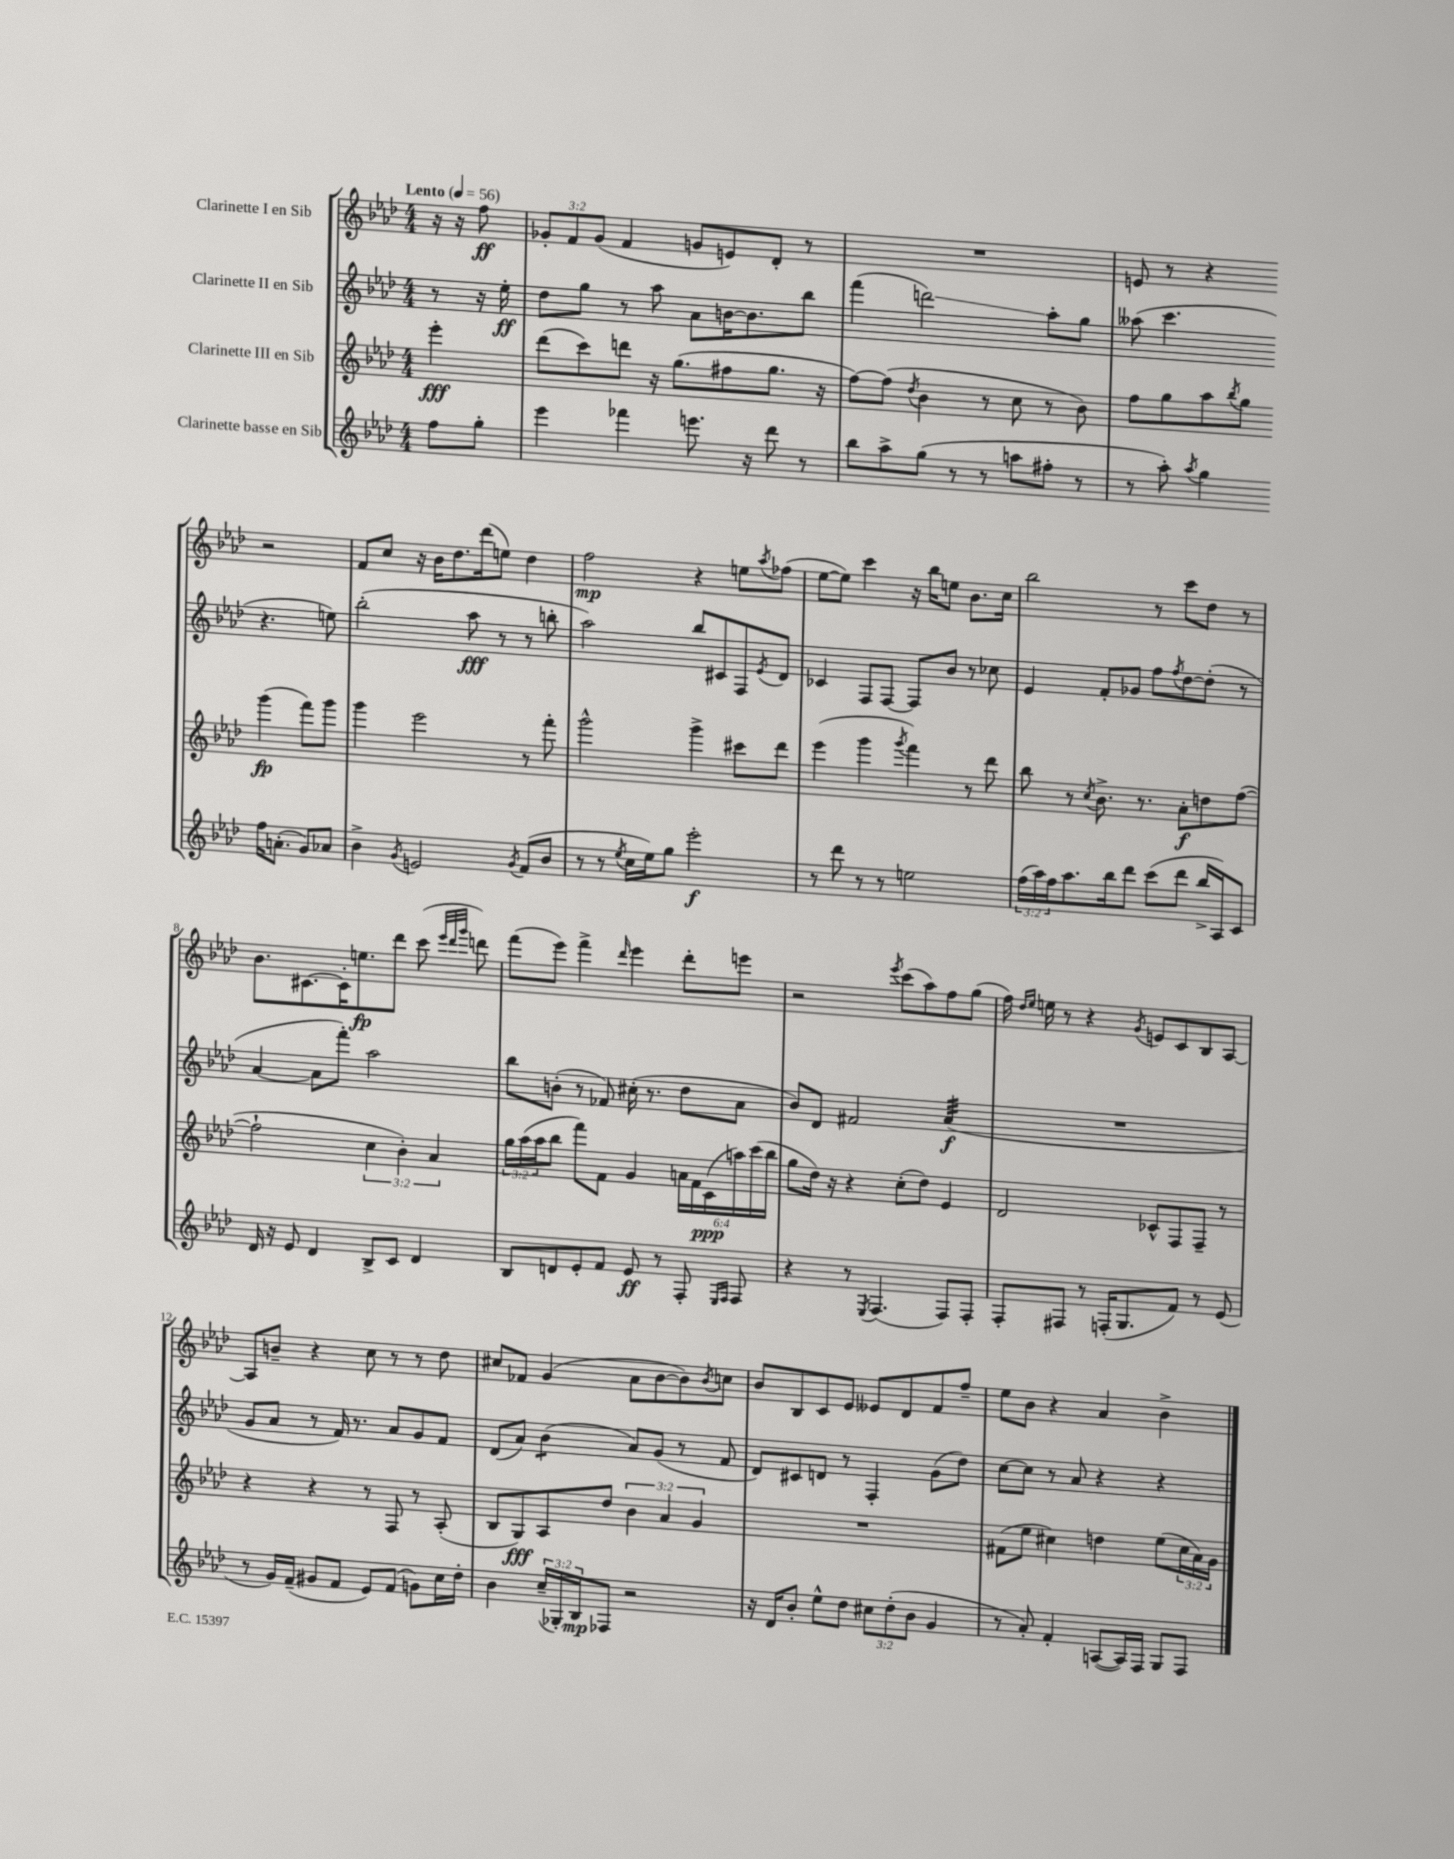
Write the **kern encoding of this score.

**kern	**kern	**kern	**kern
*staff4	*staff3	*staff2	*staff1
*clefG2	*clefG2	*clefG2	*clefG2
*k[b-e-a-d-]	*k[b-e-a-d-]	*k[b-e-a-d-]	*k[b-e-a-d-]
*M4/4	*M4/4	*M4/4	*M4/4
*MM56	*MM56	*MM56	*MM56
8ff\L	4eee-'\	8r	16r
.	.	.	16r
8gg'\J	.	16r	8ff\
.	.	16ee-'\	.
=	=	=	=
4eee-\	(8ddd-\L	8dd-\L	12g-'/L
.	.	.	12f/
.	8ccc\)	8gg\J	.
.	.	.	(12g-/J
4fff-\	8ddd\J	8r	4f/
.	16r	8aa-\	.
.	(8.gg\L	.	.
8.eee\	.	8a-\L	8g/L
.	8ff#\	[16b\K	8e/)
16r	.	8.b\]	.
8ddd-\	8.gg\J	.	8d-'/J
8r	.	8bb-\J	8r
.	16r	.	.
=	=	=	=
8bb-\L	[8ff\L)	(4fff\	1r
8aa-^\	(8ff\]J	.	.
.	8qdd-/	.	.
(8gg\J	4b-\	2ddd\)	.
8r	.	.	.
8r	8r	.	.
8aa\L	8cc\	.	.
8ff#'\J	8r	8aa-'\L	.
8r	8b-\)	8gg\J	.
=	=	=	=
8r	8ff\L	(8aa--\	8e/
8aa-'\)	8gg\	4.ccc\	8r
8qaa-/	.	.	.
4gg\	8aa-\	.	4r
.	8qbb-/	.	.
.	8gg\J	.	.
16ff\LK	(4ggg\	4.r	2r
(8.a'\J	.	.	.
8g/L)	8fff\L)	.	.
8a-/J	8ggg\J	8ee\)	.
=	=	=	=
4b-^\	4ggg\	(2bb-'\	8f/L
.	.	.	8cc/J
8qg/	.	.	.
2e/	2eee-\	.	16r
.	.	.	16b-\LK
.	.	.	8.dd-\
.	.	8aa-\	.
.	.	.	(16ddd-\k
.	.	8r	8ee\J)
8qg/	.	.	.
(8f/L	8r	8r	4dd-\
8b-/J	8fff'\	8bb'\	.
=	=	=	=
8r	2ggg^^\	2aa-\)	2ff\
8r	.	.	.
8qee-/	.	.	.
16cc\LL	.	.	.
16ee-\J)	.	.	.
8gg\J	.	.	.
2eee-'\	4ggg^\	8bb-/L	4r
.	.	8c#/	.
.	8ccc#\L	8F/	8ee\L
.	.	8qe-/	8qaa-/
.	8ddd-\J	8d-/J	(8ff-\J
=	=	=	=
8r	(4eee-\	4c-/	[8ee-\L
8ddd-\	.	.	8ee-\]J)
8r	4ggg\	8F/L	4ccc\
8r	.	[8F/J	.
.	8qggg/	.	.
2ee\	4fff\)	8F/]L	16r
.	.	.	16bb-\LK
.	.	8b-/J	8ee\J
.	8r	8r	8.b-\L
.	8ddd-\	8cc-\	.
.	.	.	16cc\Jk
=	=	=	=
(24ff\LL	8bb-\	4e-/	2bb-\
24aa-\)	.	.	.
24ff\J	.	.	.
8.aa-\	8r	.	.
.	8qcc/	.	.
.	8.b-^\	8f'/L	.
16bb-\k	.	.	.
8ddd-\J	.	8g-/J	.
.	8.r	.	.
(8ccc\L	.	8ff\L	8r
.	.	8qff/	.
8ddd-\J	8a-'\L	[8dd-\	8ccc\L
16bb-^/LL	8dd\	(8dd-'\]J	8dd-\J
16A-/J)	.	.	.
8c/J	([8ff\J	8r	8r
=	=	=	=
16d-/	2ff`\]	[4a-/	8.b-\L
16r	.	.	.
8e-/	.	.	.
.	.	.	[8.c#\
4d-/	.	8a-\]L	.
.	.	8fff'\J)	16c#'\]K
.	.	.	8.ee\
8B-^/L	6cc\	2aa-\	.
8c/J	.	.	8ddd-\J
.	6b-'\)	.	.
4d-/	.	.	(8ccc\
.	6a-/	.	.
.	.	.	32qqeee-/LLL
.	.	.	32qqddd-/
.	.	.	32qqggg/JJJ
.	.	.	8ddd\)
=	=	=	=
8B-/L	24gg\LL	8bb-\L	(8fff\L
.	(24aa-\	.	.
.	24aa-\J	.	.
8d/	8bb-\J	(8b'\J	8eee-\J)
8e-'/	8fff\L)	8r	4fff^\
8f/J	8f\J	8f-/)	.
.	.	.	16qqddd-/
8e-/	4g/	(16cc#'\	4eee-\
.	.	8.r	.
8r	.	.	.
8F'/	24a\LL	8dd-\L	8ddd-'\L
.	24f\	.	.
.	(24c\	.	.
16qqE-/LL	.	.	.
16qqF/JJ	.	.	.
8F/	24aa\)	8a-\J	8eee\J
.	(24ccc\	.	.
.	24bb-\JJ	.	.
=	=	=	=
4r	8gg\L	8b-/L)	2r
.	16dd-\Jk)	8d-/J	.
.	16r	.	.
8r	4r	2f#/	.
8qE-/	.	.	.
(4.F/	.	.	.
.	.	.	8qeee-/
.	(8cc'\L	.	(8ccc\L
.	8dd-\J)	.	8aa-\)
8F/L)	4e-/	(4a-/	8ff\
8F'/J	.	.	(8gg\J
=	=	=	=
8F'/L	2d-/	1r	16ff\)
.	.	.	16qqdd-/LL
.	.	.	16qqee-/JJ
.	.	.	16ee\
8F#/J	.	.	8r
8r	.	.	4r
(16F'/LK	.	.	.
8.G/	.	.	.
.	.	.	8qg/
.	8c-^^/L	.	8e/L
8f/J)	8F/	.	8c/
8r	8F~/J	.	8B-/
(8e-/	8r	.	[8A-/J
=	=	=	=
8r	4r	8g/L	8A-/]L
16g/LL)	.	8a-/J	8b~/J
(16f~/JJ	.	.	.
8g#/L	4r	8r	4r
8f/J	.	16f/)	.
.	.	8.r	.
8e-/L)	8r	.	8cc\
(8f/J	8F/	8a-/L	8r
8g\L)	8r	8g/	8r
16cc\L	(8A-'/	8f/J	8dd-\
16dd-'\JJ	.	.	.
=	=	=	=
4b-\	8B-/L	(8d-/L	8cc#/L
.	8G/)	8a-/J)	8f-/J
(24cc~/LL	8A-/	(4b-\	(4g/
24G-'/)	.	.	.
24B-/J	.	.	.
8F-/J	8dd-/J	.	.
2r	6b-\	8a-/L)	8a-\L
.	.	(8g/J	[8b-\
.	6a-/	.	.
.	.	8r	8b-\])
.	6g/	.	.
.	.	.	8qb-/
.	.	8f/	8cc\J
=	=	=	=
16r	1r	8d-/L)	8b-/L
16d-/LK	.	.	.
8b-'/J	.	8c#/	8B-/
8ee-^^\L	.	8d/J	8c/
8dd-\J	.	8r	8e-/J
12cc#\L	.	4F'/	8e--/L
(12dd-'\	.	.	.
.	.	.	8d-/
12b-\J	.	.	.
4g/	.	(8g\L	8f/
.	.	8dd-\J)	8ff~/J
=	=	=	=
8r	(8f#\L	[8cc\L	8ee-\L
8a-'/)	8ee-\J	8cc\]J	8b-\J
4f'/	4cc#\)	8r	4r
.	.	8a-/	.
([8A/L	4dd\	4r	4a-/
16A/]L)	.	.	.
16F/JJ	.	.	.
8G/L	(8ee-\L	4r	4b-^\
8F/J	24cc#\L	.	.
.	24a-\)	.	.
.	24g\JJ	.	.
==	==	==	==
*-	*-	*-	*-
